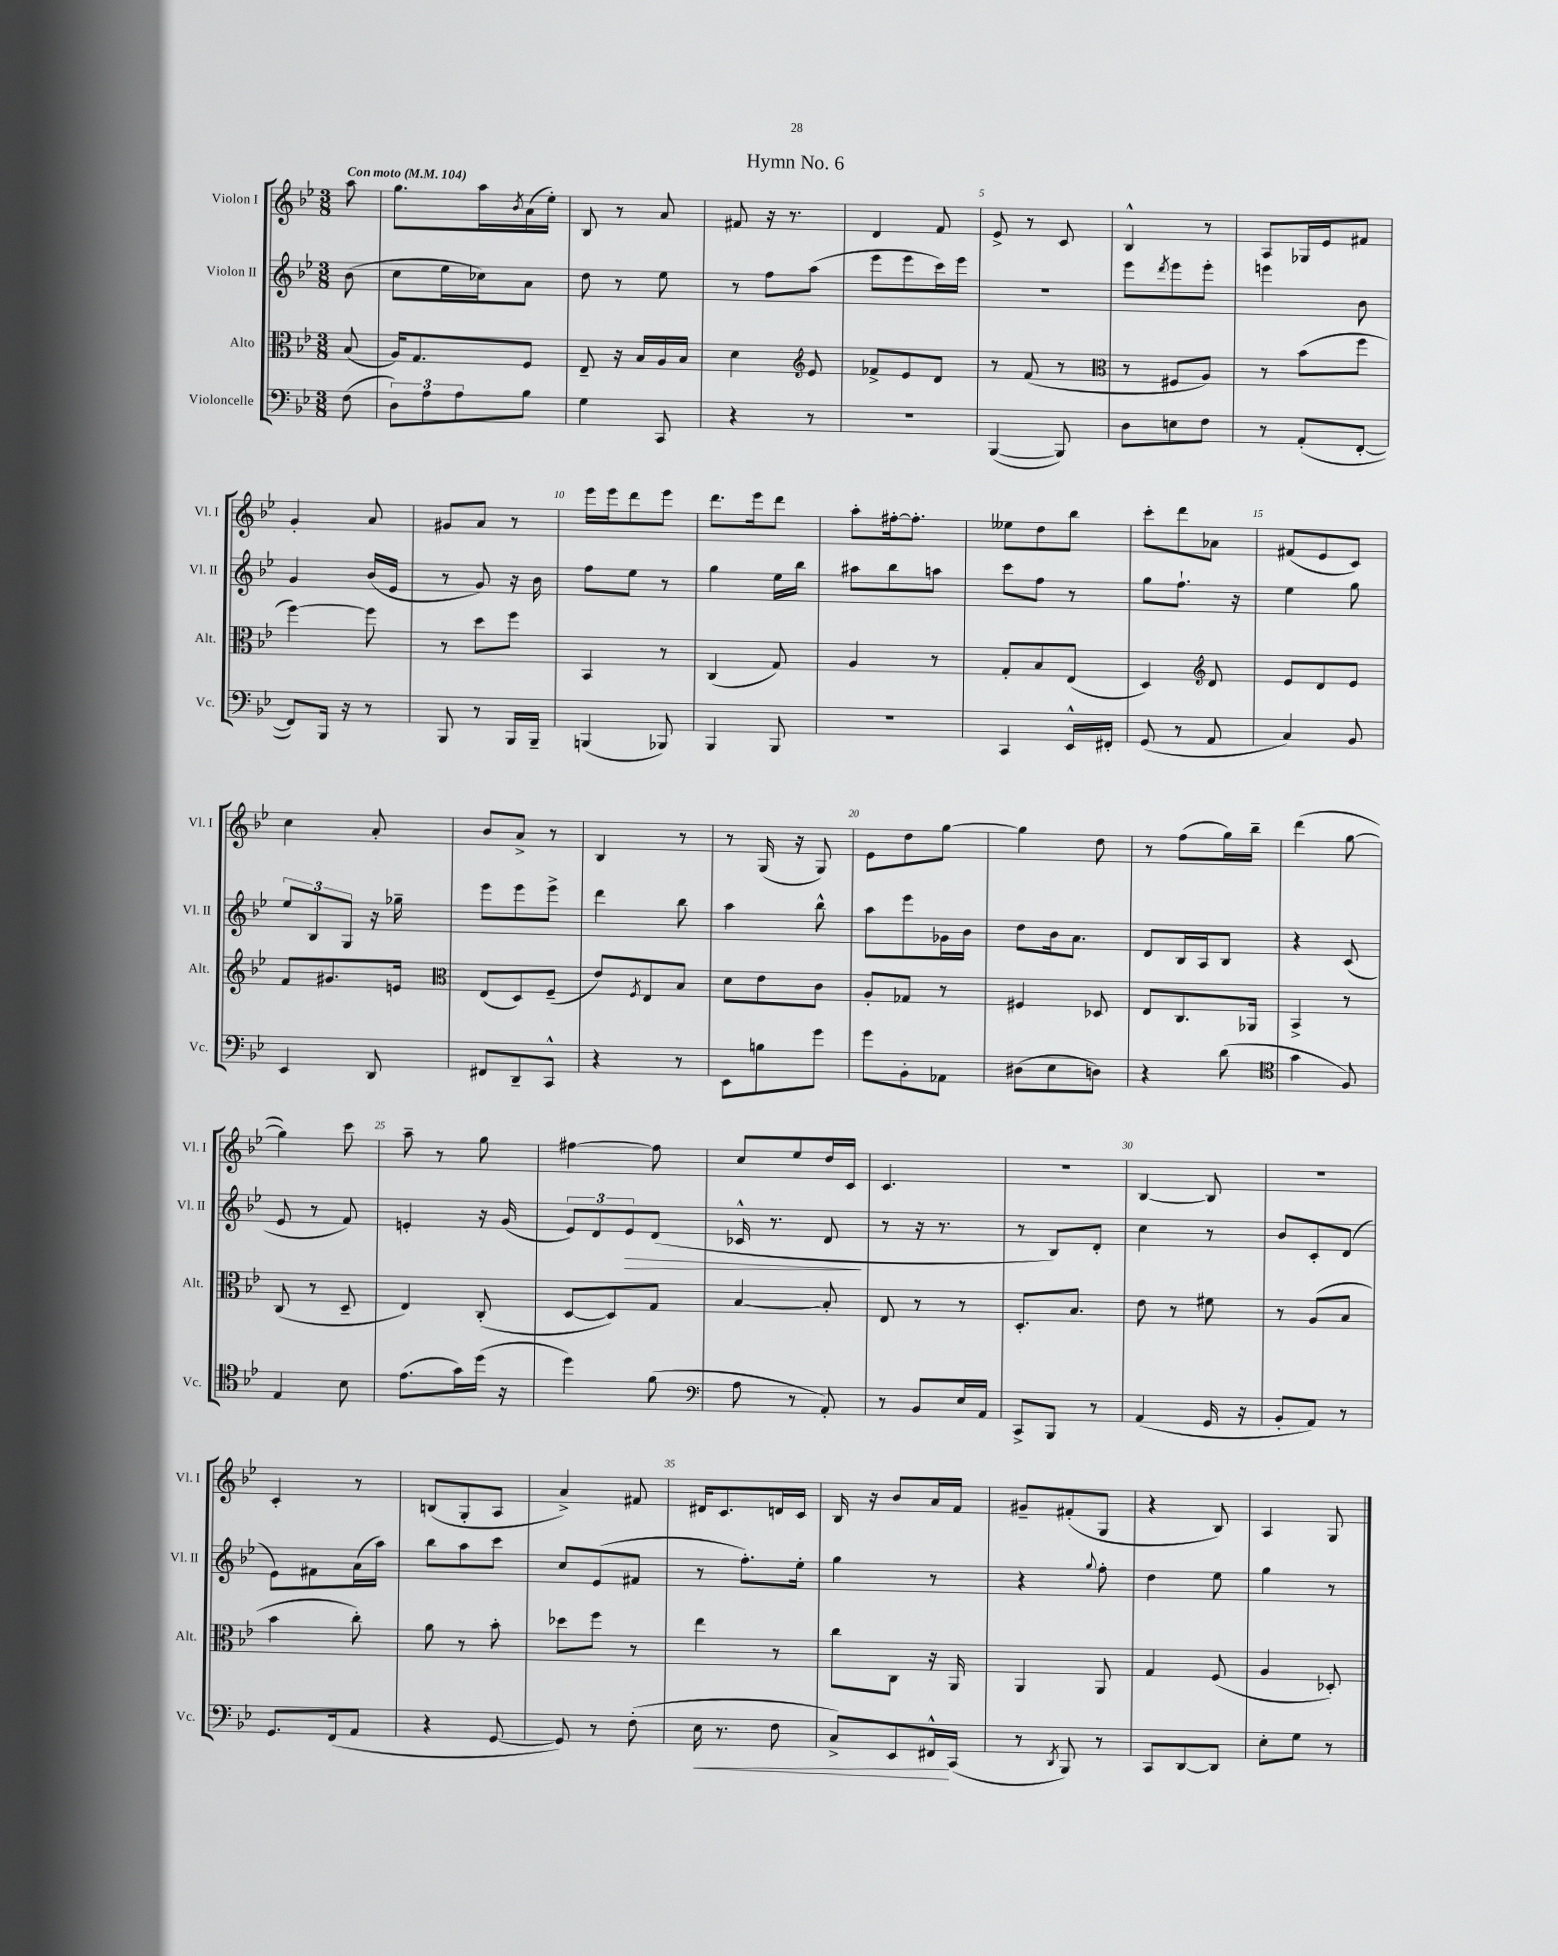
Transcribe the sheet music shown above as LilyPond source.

\header { title = "Hymn No. 6" }
<<
\new StaffGroup <<
\new Staff = "s0" \with { instrumentName = "Violon I" shortInstrumentName = "Vl. I" } {
    \clef treble \key bes \major \numericTimeSignature \time 3/8 \partial 8 \tempo "Con moto" 4 = 104
    a''8 |
    g''8. a''16 \acciaccatura { bes'8 } a'16( ees''16-.) |
    bes8 r8 a'8 |
    fis'8 r16 r8. |
    d'4 f'8 |
    ees'8-> r8 c'8 |
    bes4-^ r8 |
    a8 ges16 ees'16 fis'8 |
    g'4-. a'8 |
    gis'8 a'8 r8 |
    ees'''16 ees'''16 d'''8 ees'''8 |
    d'''8. ees'''16 d'''8 |
    a''8-. fis''16~-. fis''8.-. |
    eeses''8 d''8 bes''8 |
    c'''8-. d'''8 aes'8 |
    fis'8( ees'8 c'8) |
    c''4 a'8-. |
    bes'8 a'8-> r8 |
    bes4 r8 |
    r8 g16( r16 g8) |
    ees'8 d''8 g''8~ |
    g''4 d''8 |
    r8 f''8( g''16) bes''16-- |
    d'''4( g''8~ |
    g''4) c'''8 |
    a''8-- r8 g''8 |
    fis''4~ fis''8 |
    c''8 ees''8 d''16 c'16 |
    c'4. |
    R4. |
    bes4~ bes8 |
    R4. |
    c'4-. r8 |
    b8( g8-. a8 |
    a'4->) fis'8 |
    dis'16 c'8. d'16 c'16 |
    bes16 r16 bes'8 a'16 f'16 |
    gis'8-- fis'8-.( g8 |
    r4 bes8) |
    a4 g8 \bar "|." |
}
\new Staff = "s1" \with { instrumentName = "Violon II" shortInstrumentName = "Vl. II" } {
    \clef treble \key bes \major \numericTimeSignature \time 3/8 \partial 8
    bes'8( |
    c''8 ees''16 ces''16) a'8 |
    d''8 r8 ees''8 |
    r8 f''8 a''8( |
    ees'''8 ees'''8 c'''16) ees'''16 |
    R4. |
    ees'''8 \acciaccatura { d'''8 } ees'''8 ees'''8-. |
    e'''4 bes'8 |
    g'4 bes'16( ees'16 |
    r8 g'8) r16 bes'16 |
    f''8 ees''8 r8 |
    g''4 ees''16 bes''16 |
    ais''8 bes''8 a''8 |
    c'''8 f''8 r8 |
    g''8 f''8.-! r16 |
    ees''4 g''8 |
    \tuplet 3/2 { ees''8 bes8 g8 } r16 ges''16-- |
    ees'''8 ees'''8 ees'''8-> |
    d'''4 bes''8 |
    a''4 bes''8-^ |
    a''8 ees'''8 ges'16 bes'16 |
    d''8 bes'16 a'8. |
    d'8 bes16 a16 bes8 |
    r4 c'8( |
    ees'8 r8 f'8) |
    e'4-. r16 g'16( |
    \tuplet 3/2 { ees'8) d'8 ees'8\> } d'8( |
    ces'16-^ r8. d'8\! |
    r8 r16 r8. |
    r8 bes8) d'8-. |
    c''4 r8 |
    bes'8 c'8-. d'8( |
    ees'8) fis'8 a'16( a''16) |
    bes''8 a''8 c'''8 |
    c''8 ees'8( fis'8 |
    r8 f''8.-.) ees''16-. |
    g''4 r8 |
    r4 \appoggiatura { g''8 } f''8-. |
    d''4 ees''8 |
    g''4 r8 \bar "|." |
}
\new Staff = "s2" \with { instrumentName = "Alto" shortInstrumentName = "Alt." } {
    \clef alto \key bes \major \numericTimeSignature \time 3/8 \partial 8
    bes8( |
    a16) g8. f8 |
    ees8-- r16 bes16 a16 bes16 |
    d'4 \clef treble ees'8 |
    fes'8-> ees'8 d'8 |
    r8 f'8( r8 |
    \clef alto r8 fis8 a8) |
    r8 bes'8( f''8 |
    f''4~) f''8 |
    r8 d''8 f''8 |
    bes,4 r8 |
    c4( g8) |
    a4 r8 |
    g8-. bes8 ees8( |
    d4) \clef treble d'8 |
    ees'8 d'8 ees'8 |
    f'8 gis'8. e'16 |
    \clef alto ees8( d8) f8--( |
    ees'8) \acciaccatura { f8 } ees8 bes8 |
    d'8 ees'8 c'8 |
    a8-. ges8 r8 |
    fis4 des8 |
    ees8 c8. aes,16 |
    bes,4-> r8 |
    c8( r8 d8-- |
    ees4) c8-.( |
    d8~ d8) g8 |
    bes4~ bes8-. |
    ees8 r8 r8 |
    d8.-. bes8. |
    ees'8 r8 fis'8 |
    r8 a8( bes8 |
    bes'4 c''8-.) |
    a'8 r8 bes'8-. |
    des''8 f''8 r8 |
    ees''4 r8 |
    c''8 c8 r16 a,16 |
    a,4 a,8 |
    g4 f8( |
    a4 des8-.) \bar "|." |
}
\new Staff = "s3" \with { instrumentName = "Violoncelle" shortInstrumentName = "Vc." } {
    \clef bass \key bes \major \numericTimeSignature \time 3/8 \partial 8
    f8( |
    \tuplet 3/2 { d8) a8 a8 } bes8 |
    g4 c,8 |
    r4 r8 |
    R4. |
    bes,,4~( bes,,8) |
    d8 e8 f8 |
    r8 a,8-.( f,8~-. |
    f,8) bes,,16 r16 r8 |
    bes,,8 r8 bes,,16 bes,,16-- |
    b,,4( bes,,8) |
    bes,,4 bes,,8 |
    R4. |
    c,4 ees,16-^ fis,16-. |
    g,8( r8 a,8 |
    c4) bes,8 |
    ees,4 d,8 |
    fis,8 d,8-- c,8-^ |
    r4 r8 |
    ees,8 b8 g'8 |
    g'8 bes,8-. aes,8 |
    dis8( ees8 d8) |
    r4 d'8( |
    \clef tenor g'4 f8) |
    ees4 bes8 |
    ees'8.( g'16) d''16( r16 |
    d''4) f'8( |
    \clef bass a8 r8 a,8-.) |
    r8 bes,8 ees16 a,16 |
    c,8-> bes,,8 r8 |
    a,4( g,16 r16 |
    bes,8-. a,8) r8 |
    g,8. f,16( a,8 |
    r4 g,8~ |
    g,8) r8 f8-.( |
    ees16\< r8. f8 |
    c8->) ees,8 fis,16-^\! c,16( |
    r8 \acciaccatura { d,8 } bes,,8) r8 |
    c,8 d,8~ d,8 |
    ees8-. g8 r8 \bar "|." |
}
>>
>>
\layout { \context { \Score \override BarNumber.break-visibility = ##(#f #t #t) barNumberVisibility = #(every-nth-bar-number-visible 5) } }
